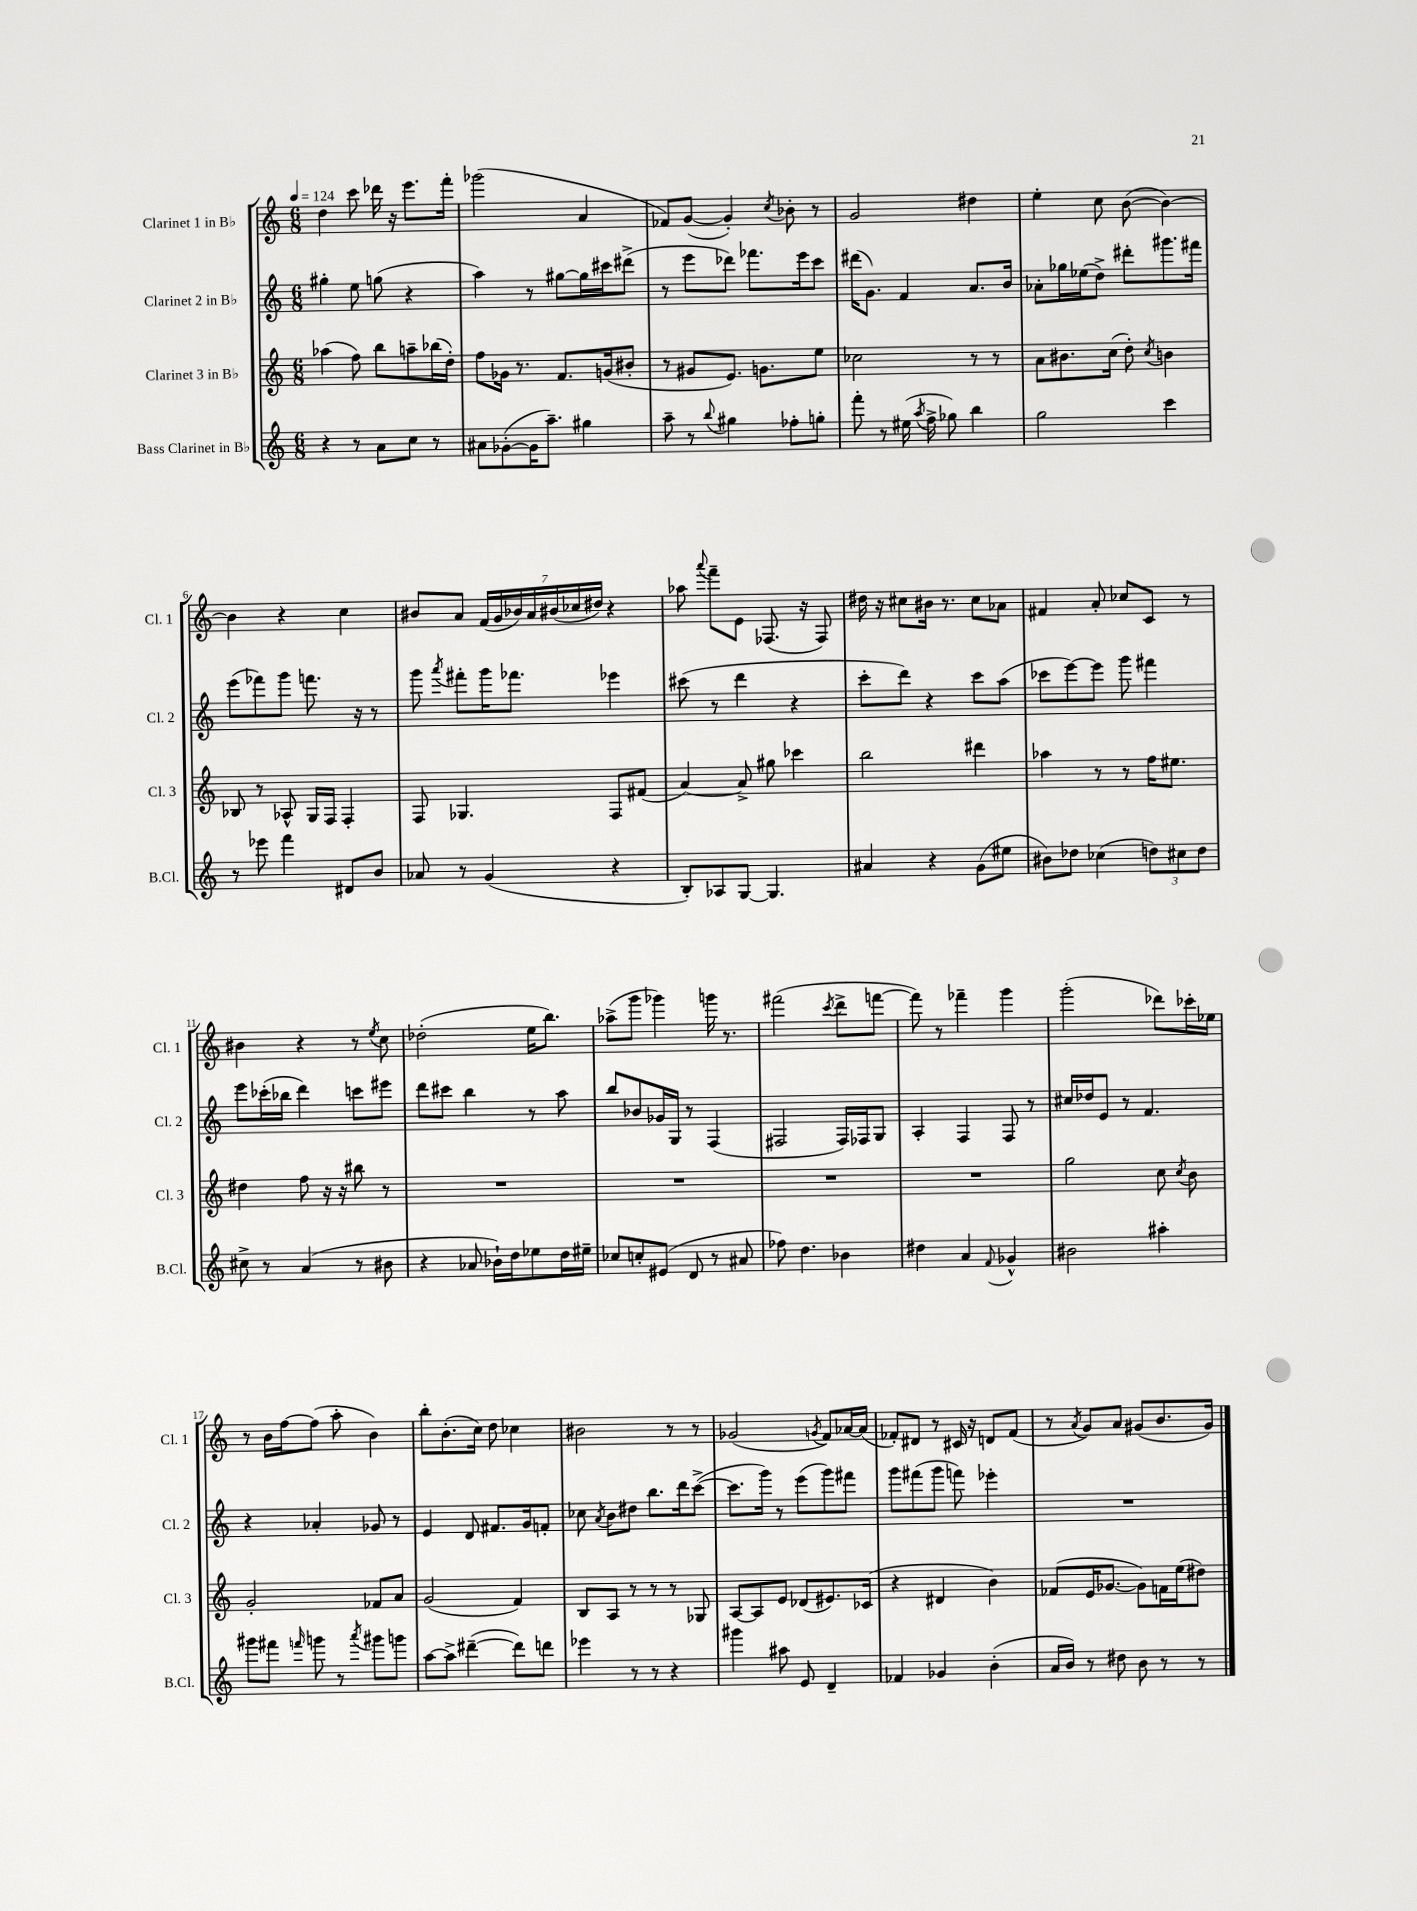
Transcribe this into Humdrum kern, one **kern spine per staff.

**kern	**kern	**kern	**kern
*part4	*part3	*part2	*part1
*staff4	*staff3	*staff2	*staff1
*I"Bass Clarinet in B♭	*I"Clarinet 3 in B♭	*I"Clarinet 2 in B♭	*I"Clarinet 1 in B♭
*I'B.Cl.	*I'Cl. 3	*I'Cl. 2	*I'Cl. 1
*clefG2	*clefG2	*clefG2	*clefG2
*k[]	*k[]	*k[]	*k[]
*M6/8	*M6/8	*M6/8	*M6/8
*MM124	*MM124	*MM124	*MM124
=1	=1	=1	=1
4r	(4aa-X\	4gg#X'\	4dd\
8r	8ff\)	8ee\	8ccc\
8a\L	8bb\L	(8ggn\	16ddd-X\
.	.	.	16r
8cc\J	8aan~\	4r	8.eee\L
8r	(16bb-X\L	.	.
.	16dd'\JJ)	.	16fff'\Jk
=2	=2	=2	=2
8a#X\L	8ff\L	4aa\)	(2ggg-X\
([8g-X'\	16g-X\Jk	.	.
.	8.r	.	.
16g-\K]	.	8r	.
8.aa~\J)	.	.	.
.	8.f/L	[8gg#X\L	.
4gg#X\	.	16gg#\L]	4a/
.	(16gn/k	16ccc#X\J	.
.	8b#X'/J	(8ddd#X^\J	.
=3	=3	=3	=3
8aa~\	8r	8r	8f-X/L)
8r	8g#X/L	8eee\L	([8g/J
8qqbb/	.	.	.
4gg#X\	8.e/J)	8ddd-X\J)	4g'/])
.	.	8.fff-X\L	.
.	8.gn\L	.	.
.	.	.	8qcc/
8ff-X'\L	.	.	8b-X'\
.	.	16eee\k	.
8ggn'\J	8ee\J	8ccc\J	8r
=4	=4	=4	=4
8fff'\	2cc-X\	(16ddd#X\KL	2g/
.	.	8.g\J)	.
8r	.	.	.
(16ee#X\	.	4f/	.
8qaa/	.	.	.
16ff^\	.	.	.
8gg-X\)	.	.	.
4bb\	8r	8.a/L	4dd#X\
.	8r	.	.
.	.	16b/Jk	.
=5	=5	=5	=5
2gg\	8a\L	8a-X'\L	4ee'\
.	8.b#X\	16gg-X\L	.
.	.	(16ee-X\J	.
.	.	8dd^\J)	8cc\
.	(16cc\Jk	.	.
.	8dd'\)	8ddd#X'\L	([8b\
.	8qcc/	.	.
4ccc\	4bn\	8.ggg#X\	4b\_)
.	.	16fff#X\Jk	.
!!LO:LB:g=z
=6	=6	=6	=6
8r	8B-X/	(8eee\L	4b\]
8eee-X\	8r	8fff-X\)	.
4fff\	8A-X^^/	8ggg\J	4r
.	16G/LL	8.fffn\	.
.	16F/JJ	.	.
8d#X/L	4F'/	.	4cc\
.	.	16r	.
8b/J	.	8r	.
=7	=7	=7	=7
8a-X/	8F/	8ggg\	8b#X/L
.	.	8qaaa/	.
8r	4.G-X/	8fff#X'\L	8a/J
(4g/	.	16ggg\K	(28f/LL
.	.	.	28g/
.	.	8.fff-X\J	.
.	.	.	28b-X/)
.	.	.	28a/
.	.	.	(28b#X/
.	.	.	28cc-X/
.	.	.	28dd#X/JJ)
4r	8F/L	4eee-X\	4r
.	(8f#X/J	.	.
=8	=8	=8	=8
8B'/L)	[4a/)	(8ccc#X\	8aa-X\
.	.	.	8qqaaa/
8A-X/	.	8r	8fff~\L
[8G/J	8a^/]	4ddd\	8e\J
4.G/]	8gg#X\	.	(8.F-X/
.	4ccc-X\	4r	.
.	.	.	16r
.	.	.	8F-/)
=9	=9	=9	=9
4a#X/	2bb\	8ccc'\L	16dd#X\
.	.	.	16r
.	.	8ddd\J)	8cc#X\L
4r	.	4r	16b#X\Jk
.	.	.	8.r
(8g\L	4ddd#X\	8ccc\L	8cc#\L
8ee#X\J	.	(8aa\J	8a-X\J
=10	=10	=10	=10
8b#X\L)	4aa-X\	8ccc-X\L	4f#X/
8dd-X\J	.	[8eee\)	.
(4cc-X\	8r	8eee\J]	8a'/
.	8r	8ggg\	8cc-X/L
12ddn\L)	16ff\KL	4fff#X\	8c/J
.	8.ee#X\J	.	.
12cc#X\	.	.	.
.	.	.	8r
12dd\J	.	.	.
!!LO:LB:g=z
=11	=11	=11	=11
8cc#X^\	4dd#X\	8eee\L	4b#X\
8r	.	(16ccc-X'\L	.
.	.	16bb-X\JJ	.
(4a/	8ff\	4ddd\)	4r
.	16r	.	.
.	16r	.	.
8r	8bb#X\	8cccn\L	8r
.	.	.	8qee/
8b#X\	8r	8eee#X\J	8cc\
=12	=12	=12	=12
4r	2.r	8ddd\L	(2dd-X'\
.	.	8ccc#X\J	.
8a-X/	.	4bb\	.
16b-X`\LL)	.	.	.
16dd\J	.	.	.
8ee-X\	.	8r	16ee\KL
.	.	.	8.bb\J)
16dd\L	.	8aa\	.
16ee#X~\JJ	.	.	.
=13	=13	=13	=13
8cc-X/L	2.r	8bb/L	(8aa-X^\L
8ccn'/	.	8b-X/	8ggg\J
(8e#X/J	.	16g-X/L	4ggg-X\)
.	.	16G/JJ	.
8d/	.	8r	.
8r	.	(4F/	16gggn\
.	.	.	8.r
8a#X/	.	.	.
=14	=14	=14	=14
8ff-X\)	2.r	2F#X/	(2fff#X\
4.dd\	.	.	.
.	.	.	8qccc/
4b-X\	.	16F#/LL)	8ddd^\L
.	.	16F-X/J	.
.	.	8G/J	[8fffn\J
=15	=15	=15	=15
4dd#X\	2.r	4A'/	8fff\])
.	.	.	8r
4a/	.	4F/	4fff-X~\
8qqf/	.	.	.
4g-X^^/	.	8F/	4ggg\
.	.	8r	.
=16	=16	=16	=16
2b#X\	2gg\	16cc#X/LL	(2ggg'\
.	.	16dd-X/J	.
.	.	8e/J	.
.	.	8r	.
.	.	4.f/	.
4aa#X'\	8cc\	.	8ddd-X\L)
.	8qcc/	.	.
.	8b\	.	16ccc-X'\L
.	.	.	16ee-X\JJ
!!LO:LB:g=z
=17	=17	=17	=17
8ggg#X\L	2g'/	4r	8r
8fff#X\J	.	.	16b\LL
.	.	.	[16ff\J
16qqfffn/	.	.	.
8gggn\	.	4a-X'/	(8ff\J]
8r	.	.	8aa'\
8qaaa/	.	.	.
8ggg#X\L	8f-X/L	8g-X/	4b\)
8gggn\J	8a/J	8r	.
=18	=18	=18	=18
[8aa\L	(2g/	4e/	8bb'\L
8aa^\J]	.	.	(8.b'\
([4ddd#X~\	.	8d/	.
.	.	.	16cc\Jk)
.	.	8.f#X/L	8dd\
8ddd#\L])	4f/)	.	4cc-X\
.	.	16g/k	.
8dddn\J	.	8fn'/J	.
=19	=19	=19	=19
4eee-X\	8B/L	8cc-X\	2b#X\
.	.	8qa/	.
.	8A/J	8b\L	.
8r	8r	8dd#X\J	.
8r	8r	8.bb\L	.
4r	8r	.	8r
.	.	16ddd\k	.
.	8G-X/	([8ccc^\J	8r
=20	=20	=20	=20
4ggg#X\	[8A/L	8.ccc\L]	(2g-X/
.	8A/]	.	.
.	.	16ggg\Jk)	.
8aa#X\	8e/J	8r	.
8e/	(8d-X/L	(8eee\L	.
.	.	.	8qgn/
4d~/	8.e#X/)	8ggg\)	8f/L)
.	.	8fff#X\J	[16a-X/L
.	(16c-X/Jk	.	(16a-/JJ]
=21	=21	=21	=21
4f-X/	4r	8ggg\L	8f-X'/L)
.	.	(8fff#X\	8d#X/J
4g-X/	4d#X/	8ggg\J	8r
.	.	8fffn\)	16c#X/
.	.	.	16r
(4b'\	4b\)	4eee-X'\	8dn/L
.	.	.	(8f-/J
=22	=22	=22	=22
16a/LL	(8f-X/L	2.r	8r
16b/JJ)	.	.	.
.	.	.	8qa/
8r	16e/K	.	8g/L)
.	[8.g-X/J	.	.
8dd#X\	.	.	8a/J
8b\	8g-\L])	.	(8g#X/L
8r	16fn\L	.	8.b/
.	(16ee\J	.	.
8r	8dd#X\J)	.	.
.	.	.	16g#/Jk)
==	==	==	==
*-	*-	*-	*-
